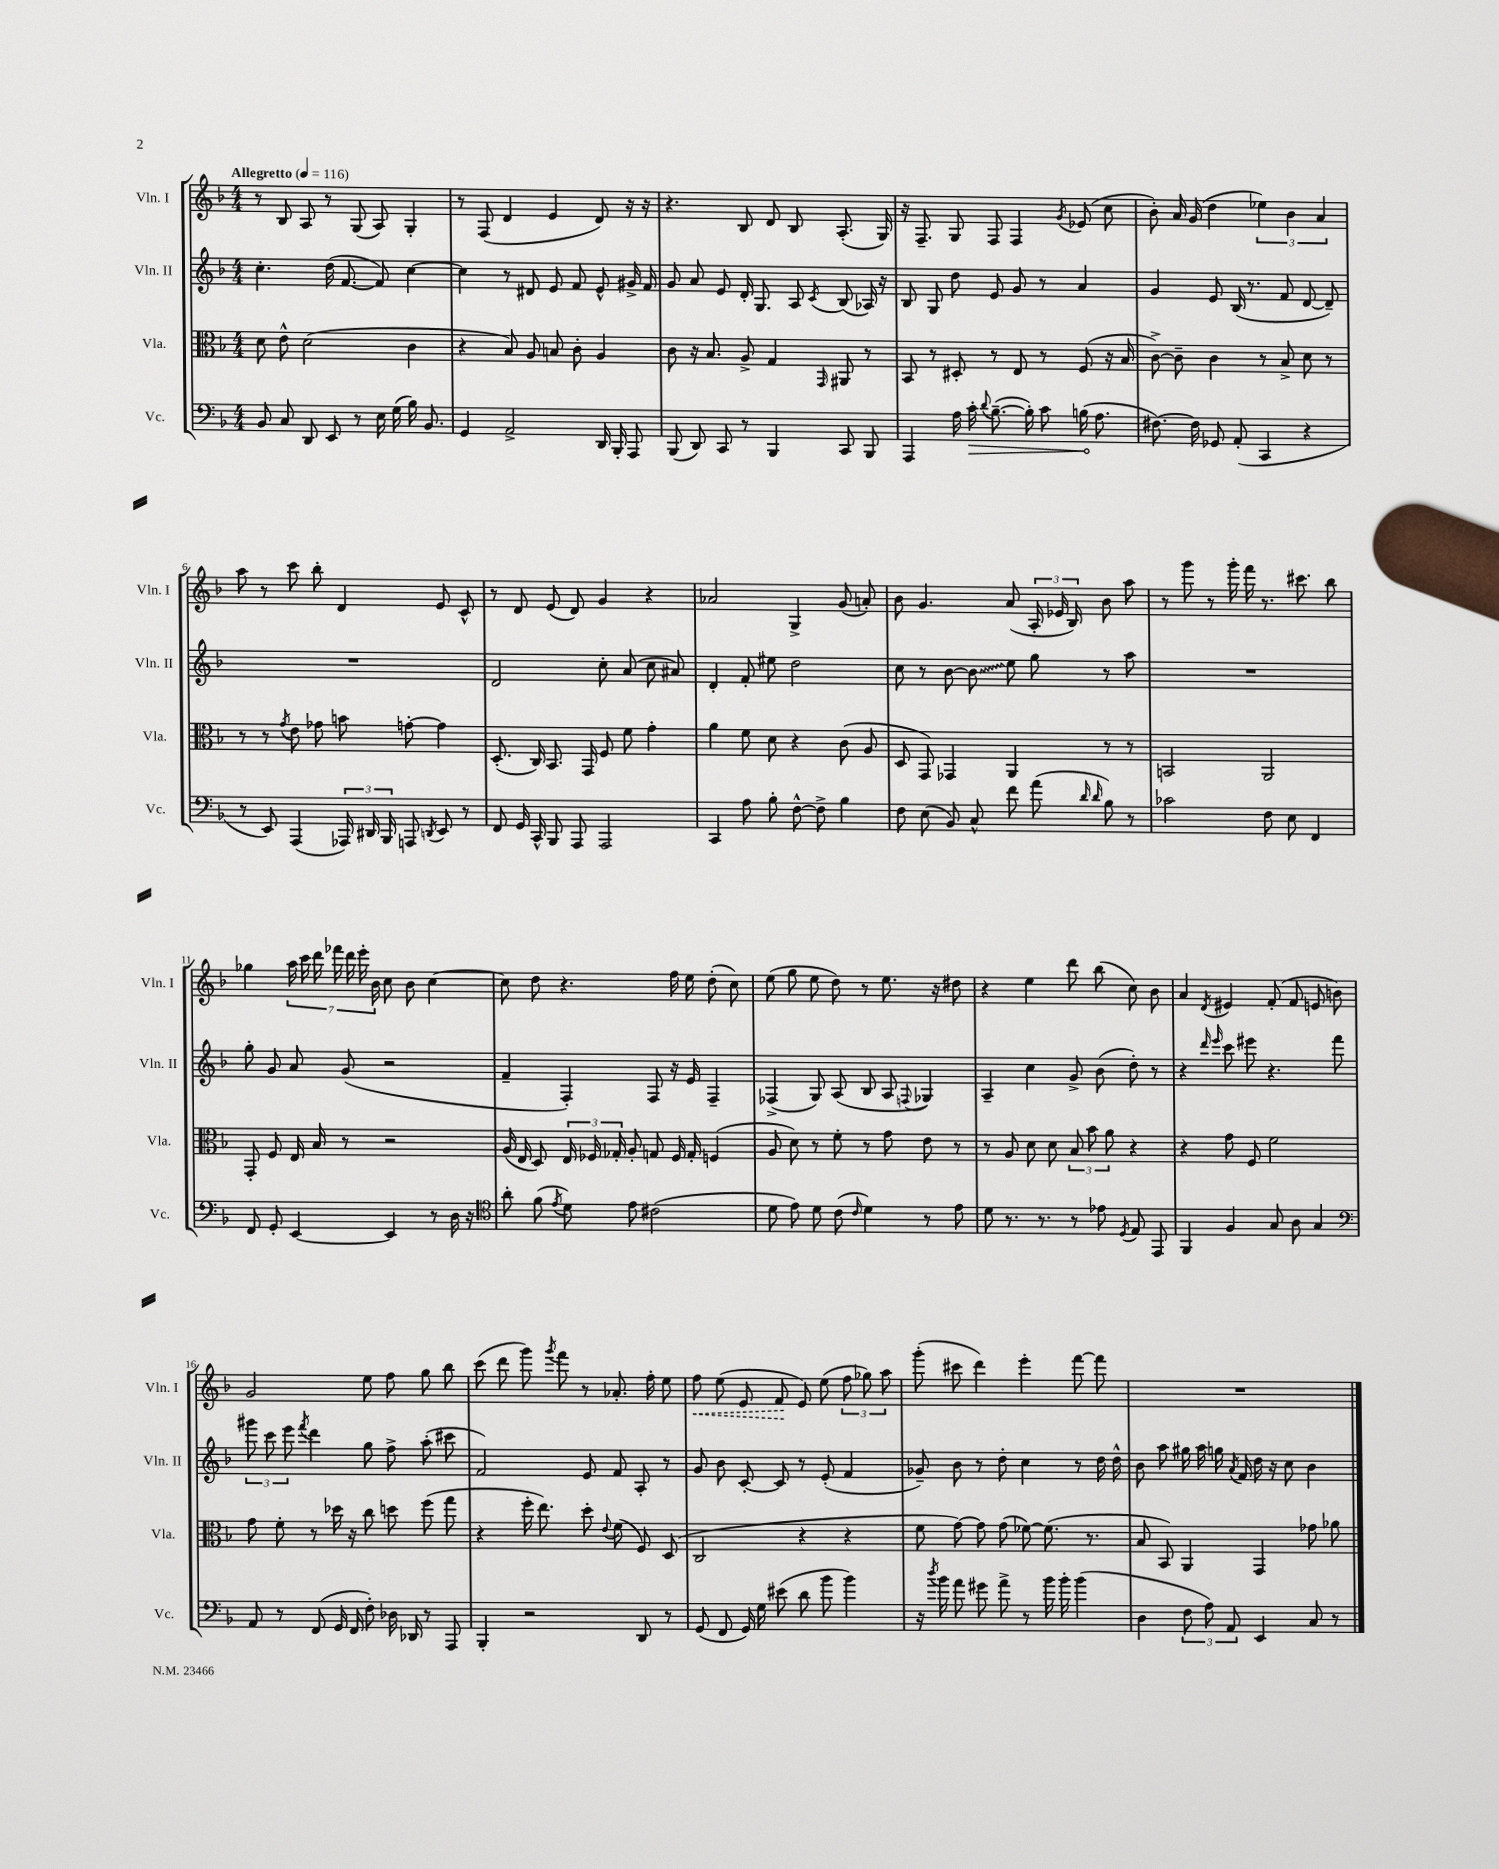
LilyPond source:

<<
\new StaffGroup <<
\new Staff = "s0" \with { instrumentName = "Vln. I" shortInstrumentName = "Vln. I" } {
    \clef treble \key f \major \numericTimeSignature \time 4/4 \tempo "Allegretto" 4 = 116
    \autoBeamOff r8 bes8 a8 r8 g8( a8) g4-. |
    r8 f8( d'4 e'4 d'8) r16 r16 |
    r4. bes8 d'8 bes8 a8.-.( g16) |
    r16 f8.-- g8 f8 f4 \acciaccatura { g'8 } ees'8( c''8 |
    bes'8-.) a'16 g'16( d''4 \tuplet 3/2 { ees''4) bes'4 a'4 } |
    a''8 r8 c'''8 bes''8-. d'4 e'8 c'8-^ |
    r8 d'8 e'8( d'8) g'4 r4 |
    aes'2 g4-> g'8( a'8-.) |
    bes'8 g'4. a'8( \tuplet 3/2 { a16-. ees'16 bes16) } bes'8 a''8 |
    r8 g'''8 r8 g'''16-. f'''16 r8. cis'''8. bes''8 |
    ges''4 \tuplet 7/4 { a''16 c'''16 d'''16 fes'''16 d'''16 e'''16-. bes'16 } c''8 bes'8 c''4~ |
    c''8 d''8 r4. f''16 e''16 d''8-.( c''8) |
    e''8( g''8 e''8 d''8) r8 e''8. r16 dis''8 |
    r4 e''4 d'''8 bes''8( c''8) bes'8 |
    a'4 \acciaccatura { d'8 } eis'4 f'8-.( f'8 e'8 b'8) |
    g'2 e''8 f''8 g''8 bes''8 |
    c'''8( d'''8 g'''8) \acciaccatura { g'''8 } f'''8 r8 aes'8.-. f''16-. e''8 |
    \once \override Hairpin.style = #'dashed-line f''8\< e''8( e'8 f'8\! e'8) e''8( \tuplet 3/2 { f''8 ges''8) a''8 } |
    g'''8-.( cis'''8 d'''4) e'''4-. f'''8~ f'''8 |
    R1 \bar "|." |
}
\new Staff = "s1" \with { instrumentName = "Vln. II" shortInstrumentName = "Vln. II" } {
    \clef treble \key f \major \numericTimeSignature \time 4/4
    \autoBeamOff c''4.-. d''16( f'8.~ f'8) c''4~ |
    c''4 r8 dis'8 e'8 f'8 e'8-^ gis'16-> f'16 |
    g'8 a'8 e'8 d'16-. g8. a8 \acciaccatura { c'8 } bes8( aes16) r16 |
    bes8 g8 d''8 e'8 g'8 r8 a'4 |
    g'4 e'8 bes16( r8. f'8 d'8~ d'8--) |
    R1 |
    d'2 c''8-. a'8( c''8 ais'8) |
    d'4-. f'8-. eis''8 d''2 |
    c''8 r8 bes'8~ \once \override Glissando.style = #'zigzag bes'8\glissando e''8 g''8 r8 a''8 |
    R1 |
    g''8-. g'8 a'8 g'8( r2 |
    f'4-- f4-.) f8 r16 e'16 f4-- |
    fes4->( g8) a8( bes8 a8 \appoggiatura { f8 } ges4) |
    a4-- c''4 g'8-> bes'8( d''8-.) r8 |
    r4 \grace { d'''16 e'''16 } c'''8 eis'''8 r4. f'''8 |
    \tuplet 3/2 { gis'''8 c'''8 e'''8 } \acciaccatura { f'''8 } d'''4 g''8 f''8-> a''8-.( cis'''8 |
    f'2) e'8 f'8 a8-. r8 |
    g'8 bes'8 c'8~-. c'8 r8 e'8-.( f'4 |
    ges'8--) bes'8 r8 d''8-. c''4 r8 d''16 d''16-^ |
    bes'8 a''8 gis''16 a''16 g''16 \acciaccatura { a'8 } f'16 d''16 r16 c''8 bes'4 \bar "|." |
}
\new Staff = "s2" \with { instrumentName = "Vla." shortInstrumentName = "Vla." } {
    \clef alto \key f \major \numericTimeSignature \time 4/4
    \autoBeamOff d'8 e'8-^ d'2( c'4 |
    r4 bes8) a8 b8 c'8-. a4 |
    c'8 r16 bes8. a8-> g4 \grace { g,16 } ais,8 r8 |
    bes,8 r8 dis8-. r8 e8 r8 f8( r16 bes16 |
    c'8~->) c'8-- c'4 r8 bes8-> d'8 r8 |
    r8 r8 \acciaccatura { g'8 } e'8 ges'8 b'8 g'8~-. g'4 |
    d8.-.( c16) bes,8. g,16 f8 f'8 g'4-. |
    a'4 f'8 d'8 r4 c'8( a8 |
    d8 g,8) ges,4 a,4 r8 r8 |
    b,2 a,2 |
    g,8-. f8 e16 bes16 r8 r2 |
    a16( e16 d8) \tuplet 3/2 { e16 fes16 ges16-. } a8-. g8 fes16 g16-. f4( |
    a8 d'8) r8 f'8-. r8 g'8 e'8 r8 |
    r8 a8 d'8 d'8 \tuplet 3/2 { bes8 bes'8 a'8 } r4 |
    r4 g'8 f8 f'2 |
    g'8 f'8-. r8 des''16 r16 c''8 d''8 f''8( g''8 |
    r4 f''16-. e''8.) d''8-. \appoggiatura { e'8 } f'8( f8) d8( |
    c2 r4 r4 |
    f'8 g'8~) g'8 g'8( fes'8~) fes'8.( r8. |
    bes8 bes,8) a,4 g,4 ges'8 aes'8 \bar "|." |
}
\new Staff = "s3" \with { instrumentName = "Vc." shortInstrumentName = "Vc." } {
    \clef bass \key f \major \numericTimeSignature \time 4/4
    \autoBeamOff bes,8 c8 d,8 e,8 r8 e16 g16( bes16) bes,8. |
    g,4 a,2-> d,16 bes,,16-. a,,8 |
    bes,,8( d,8) c,8 r8 bes,,4 c,8 bes,,8 |
    a,,4 a16 \once \override Hairpin.circled-tip = ##t c'16-.\> \appoggiatura { d'8 } bes8.~--( bes16-.) c'8 b16\!( a8. |
    fis8.~) fis16 ges,8 a,8-.( c,4 r4 |
    r8 e,8) a,,4( \tuplet 3/2 { aes,,16) dis,16 bes,,16 } a,,8 \acciaccatura { d,8 } e,8 r8 |
    f,8 g,16 c,16-^ bes,,8 a,,8 a,,2 |
    c,4 a8 bes8-. f8~-^ f8-> bes4 |
    f8 e8( bes,8) c8-^ f'8 a'8( \grace { d'16 d'16 } bes8) r8 |
    ces'2 f8 e8 f,4 |
    f,8 g,8-. e,4~ e,4 r8 d16 r16 |
    \clef tenor a'8-. f'8( \acciaccatura { e'8 } d'8) e'8 cis'2( |
    d'8 e'8) d'8 c'8( \grace { c'16 } d'4) r8 e'8 |
    d'8 r8. r8. r8 ees'8 \acciaccatura { d8 } e8 e,8 |
    f,4 f4 g8 a8 g4 |
    \clef bass a,8 r8 f,8( g,16 f,16 f8-.) des16 des,16 r8 a,,8 |
    bes,,4-. r2 d,8 r8 |
    g,8( f,8 g,16) g16 eis'8( d'8 bes'8 bes'4) |
    r16 \acciaccatura { d''8 } bes'16 a'8 gis'8 a'8-> r8 bes'16 bes'16-. bes'4( |
    d4 \tuplet 3/2 { f8 a8) a,8 } e,4 c8 r8 \bar "|." |
}
>>
>>
